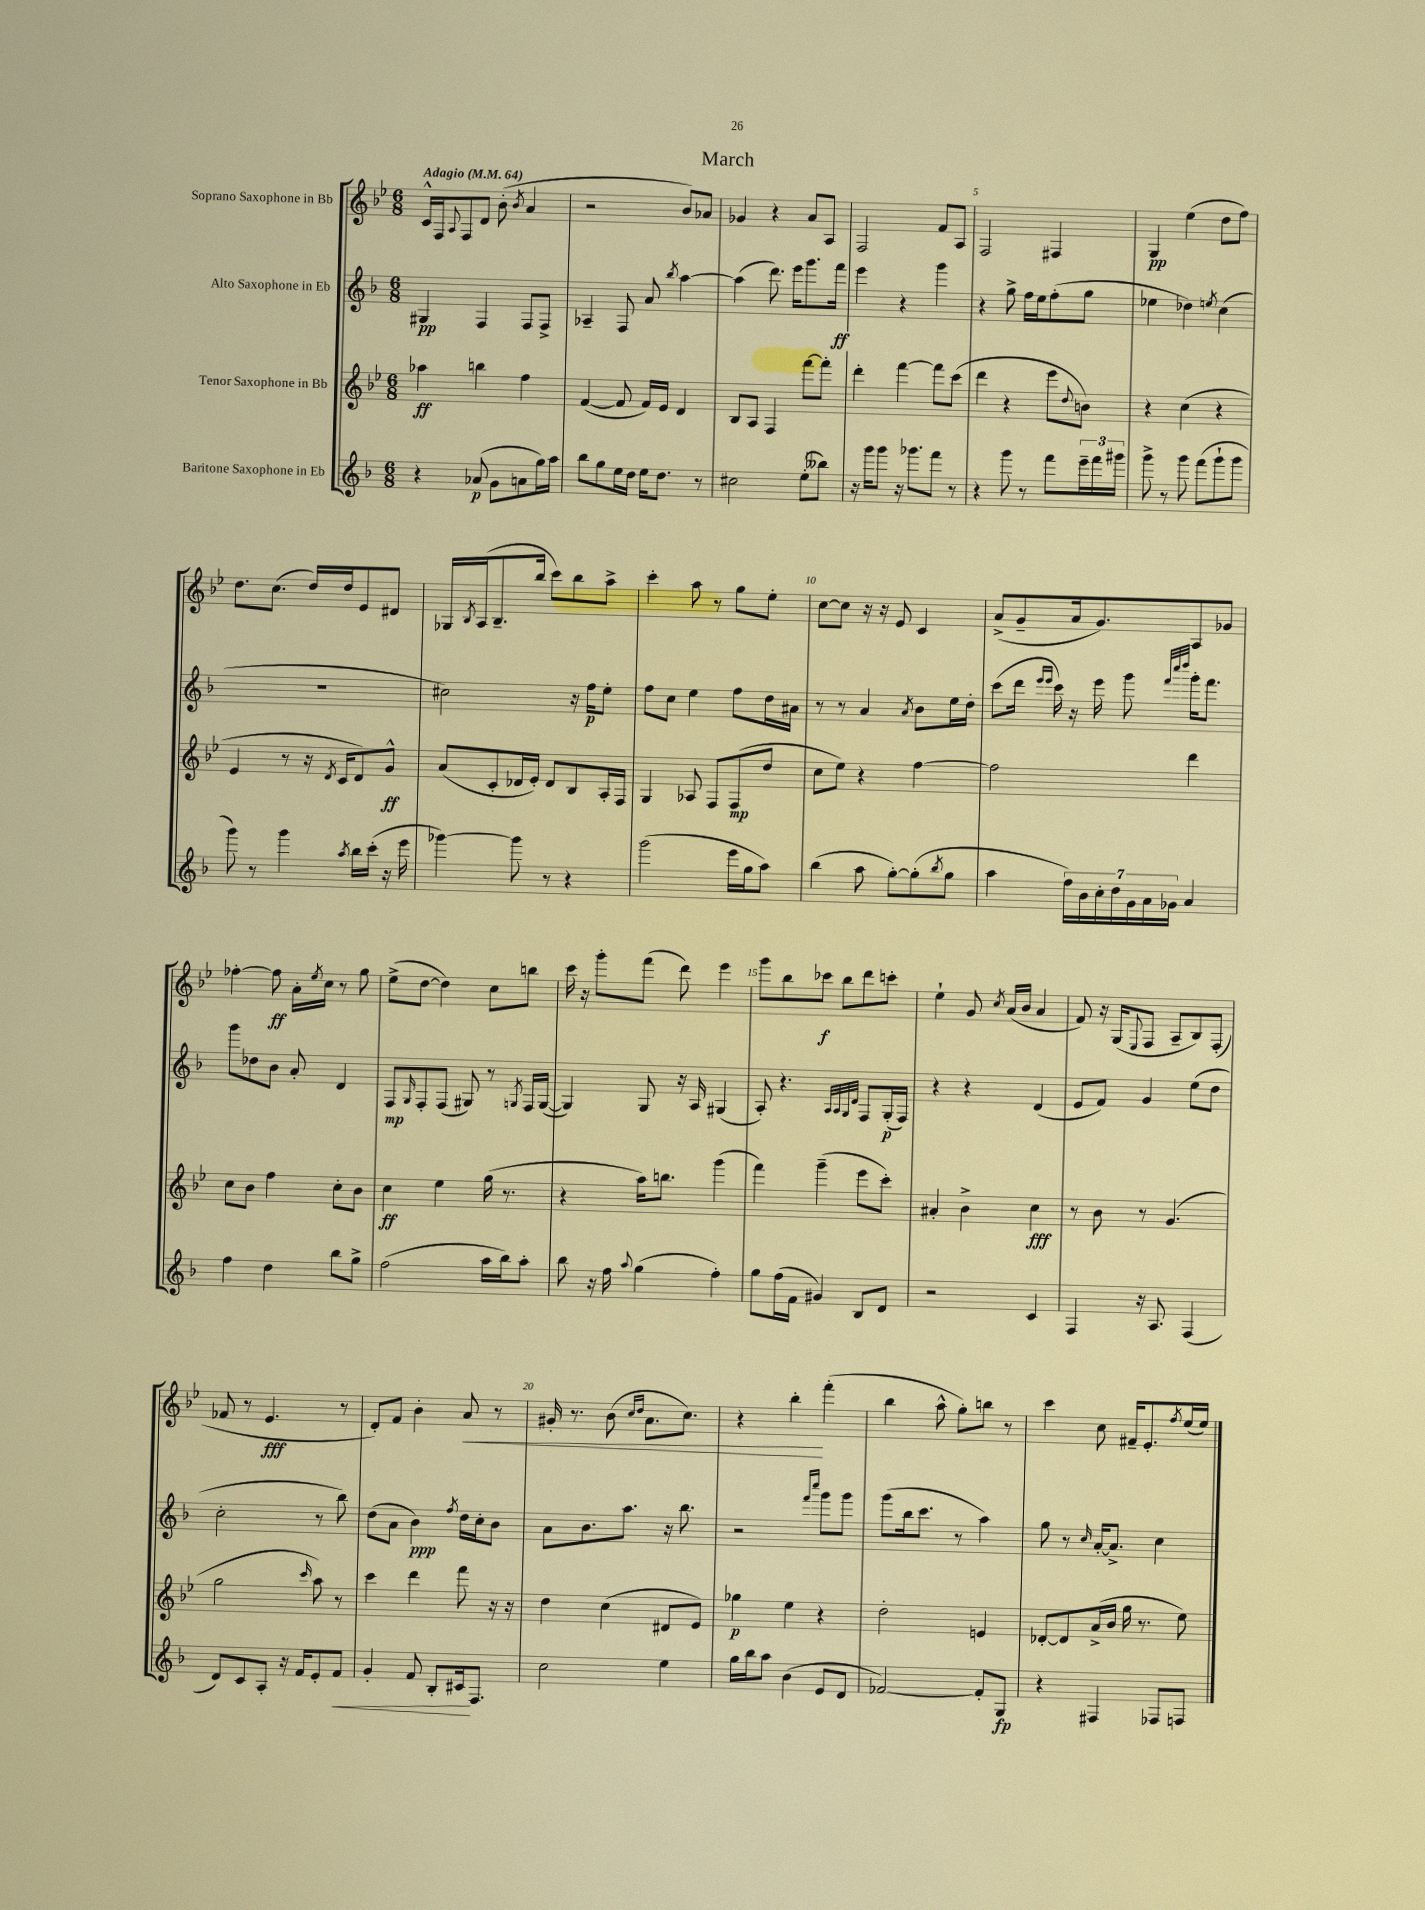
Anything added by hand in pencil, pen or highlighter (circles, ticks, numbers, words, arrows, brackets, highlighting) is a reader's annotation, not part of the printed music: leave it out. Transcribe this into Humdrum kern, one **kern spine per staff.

**kern	**kern	**kern	**kern
*staff4	*staff3	*staff2	*staff1
*clefG2	*clefG2	*clefG2	*clefG2
*k[b-]	*k[b-e-]	*k[b-]	*k[b-e-]
*M6/8	*M6/8	*M6/8	*M6/8
*MM64	*MM64	*MM64	*MM64
4r	4aa-\	4G#/	16c^^/LL
.	.	.	16F/J
.	.	.	8qqA/
.	.	.	8F/
(8a-/	4bb\	4F/	8d/J
8g\L	.	.	(8b-'\
.	.	.	8qb-/
8a\	4ff\	8F/L	4a/
16gg\L)	.	8F^/J	.
16aa\JJ	.	.	.
=	=	=	=
8bb-\L	([4f/	4A-~/	2r
8gg\	.	.	.
16ee\L	8f/]	8F/	.
16dd\JJ	.	.	.
16ee\LK	16f/LL)	8a/	.
8.dd\J	16e-/JJ	.	.
.	.	8qbb-/	.
.	4d/	[4aa\	8b-/L)
8r	.	.	8a-/J
=	=	=	=
2cc#\	8B-/L	(4aa\]	4g-/
.	8A/J	.	.
.	4F/	8.ddd\)	4r
.	.	16eee\LK	.
(8ee'\L	[8fff\L	8.ggg\	8a/L
8bb--\J)	8fff'\]J	.	8A/J
.	.	16fff\Jk	.
=	=	=	=
16r	4ddd'\	4eee\	2F/
16ggg\LK	.	.	.
8ggg\J	.	.	.
16r	[4fff\	4r	.
8.ggg-\L	.	.	.
8fff\J	8fff\]L	4ggg\	8f/L
8r	(8ccc\J	.	8A/J
=	=	=	=
4r	4ddd\	4r	2F/
8ggg\	4r	8gg^\	.
8r	.	16ff\LL	.
.	.	16ee\J	.
8fff\L	8eee-\L	(8ff'\	4F#/
.	8qqdd/	.	.
24eee~\L	8b\J)	8gg\J	.
24fff\	.	.	.
24ggg#\JJ	.	.	.
=	=	=	=
8ggg^\	4r	4ee-\	4G/
8r	.	.	.
8ggg\	(4cc\	4dd-\)	(4ee-\
(8fff\L	.	.	.
.	.	8qee/	.
8ggg`\	4r	(4cc\	8dd\L
8ggg\J	.	.	8ff\J)
=	=	=	=
8ggg\)	4e-/	2.r	8.dd\L
8r	.	.	.
.	.	.	(8.cc\J
4ggg\	8r	.	.
.	16r	.	16dd/LL)
.	8qd/	.	.
.	16c/LK	.	16dd/J
8qaa/	.	.	.
16bb-\LL	8d/)	.	8e-/
(16ccc'\JJ	.	.	.
16r	8g^^/J	.	8d#/J
16eee\	.	.	.
=	=	=	=
[4ggg-\)	(8a/L	2cc#\)	16G-/LL
.	.	.	8qB-/
.	.	.	(16A/J
.	8c'/	.	8.B-~/
8ggg-\]	16d-/L	.	.
.	16e-'/JJ)	.	16bb-/Jk
8r	8d-/L	.	8ccc\L)
4r	8B-/	16r	8bb-\
.	.	16ff\LK	.
.	16A'/L	8ee'\J	8aa^\J
.	16F/JJ	.	.
=	=	=	=
(2ggg\	4G/	8ff\L	4ccc'\
.	.	8cc\J	.
.	8A-/	4ee\	8aa\
.	8F/L	.	8r
16eee\LL	(8F/	8ff\L	8gg\L
16gg\J	.	.	.
8aa\J)	8dd/J	16dd\L	8ee-'\J
.	.	16a#\JJ	.
=	=	=	=
(4bb-\	8cc\L	8r	[8cc\L
.	8ee-\J)	8r	8cc\]J
8aa\	4r	4a/	16r
.	.	.	16r
[8gg'\L)	.	.	8e-/
.	.	8qa/	.
(8gg'\]	[4ff\	8b-\L	4c/
8qbb-/	.	.	.
8gg\J	.	16ee\L	.
.	.	16dd'\JJ	.
=	=	=	=
4aa\	2ff\]	(8ccc\L	(8a^/L
.	.	16ddd\Jk	8g~/
.	.	16qqeee/LL	.
.	.	16qqeee/JJ	.
.	.	16ccc\)	.
28ff\LL)	.	16r	16a/k
28b-\	.	.	.
.	.	16eee\	8.g/)
28cc'\	.	.	.
28dd\	.	.	.
.	.	8ggg\	.
28g\	.	.	.
28a\	.	.	.
28g-\JJ	.	.	.
.	.	32qqfff/LLL	.
.	.	32qqcccc/	.
.	.	32qqdddd/JJJ	.
4a/	4ddd\	16ggg'\LK	8A/
.	.	8.fff\J	.
.	.	.	8g-/J
=	=	=	=
4ff\	8cc\L	8ggg\L	[4ff-'\
.	8b-\J	8dd-\	.
4dd\	4ff\	8b-\J	8ff-\]
.	.	8a'/	16a'\LL
.	.	.	8qee-/
.	.	.	16cc\JJ
8bb-\L	8cc'\L	4d/	8r
8gg^\J	8b-\J	.	8gg\
=	=	=	=
(2ff\	4cc\	8F/L	(8ee-^\L
.	.	16qqG/	.
.	.	8F'/	[8dd\J
.	4ee-\	(8F/J	4dd\])
.	.	8G#/)	.
16aa\LL	(16gg\	8r	8cc\L
16bb-\J)	8.r	.	.
.	.	8qG/	.
8aa'\J	.	16F/LL	8bb\J
.	.	([16G/JJ	.
=	=	=	=
8bb-\	4r	4G/])	16ccc\
.	.	.	16r
16r	.	.	8ggg'\L
16ff\	.	.	.
8qqaa/	.	.	.
(4gg\	16aa\LK)	8G/	(8fff\J
.	8.bb\J	.	.
.	.	16r	8ddd\)
.	.	16A/	.
4ff'\)	(4ggg\	(4G#/	4eee-\
=	=	=	=
8gg\L	4fff\)	8A'/)	8ggg\L
(16ff\L	.	4.r	8bb-\
16f\JJ	.	.	.
4g#/)	(4ggg~\	.	8ccc-\J
.	.	.	8bb-\L
.	.	32qqA/LLL	.
.	.	32qqA/	.
.	.	32qqG/	.
.	.	32qqd/JJJ	.
8B-/L	8eee-\L	8F/L	8ddd\
8d/J	8ccc'\J)	(16G'/L	8ccc'\J
.	.	16F/JJ)	.
=	=	=	=
2r	4a#'/	4r	4ee-`\
.	4b-^\	4r	8g/
.	.	.	8qcc/
.	.	.	(16a/LL
.	.	.	16b-/JJ
4c/	4cc\	(4d/	4a/
=	=	=	=
4F/	8r	8e/L	8f/)
.	8b-\	8f/J)	16r
.	.	.	(16G/LK
.	.	.	8qqE-/
16r	8r	4g/	8F/J
8.A/	.	.	.
.	(4.g/	.	8A~/L
(4F/	.	(8ee\L	8B-/)
.	.	8dd\J	(8F'/J
=	=	=	=
8d/L)	2gg\	2cc'\	8f-/
8c/	.	.	8r
8A'/J	.	.	4.e-/
16r	.	.	.
16f/LK	.	.	.
.	16qqccc/	.	.
8e'/	8aa\)	8r	.
8f/J	8r	8bb-\)	8r
=	=	=	=
4g'/	4ccc\	(8dd\L	8d'/L)
.	.	8a\J	8f/J
8f/	4ddd\	4b-\)	4b-'\
8B-'/L	.	.	.
.	.	8qff/	.
16c#/k	8fff\	16dd\LL	8a/
8.F/J	.	16cc'\J	.
.	16r	8b-\J	8r
.	16r	.	.
=	=	=	=
2cc\	4dd\	8a\L	16g#'/
.	.	.	8.r
.	.	8.b-\	.
.	(4cc\	.	(8b-\
.	.	8.aa\J	.
.	.	.	16qqcc/LL
.	.	.	16qqdd/JJ
.	.	.	8.a\L
4ee\	8d#/L	16r	.
.	.	8.bb-\	8.cc\J)
.	8e-/J)	.	.
=	=	=	=
16gg\LL	4gg-\	2r	4r
16bb-\J	.	.	.
8aa\J	.	.	.
(4b-\	4ee-\	.	4bb-'\
.	.	16qqfff/LL	.
.	.	16qqcccc/JJ	.
8e/L	4r	8ggg\L	(4fff'\
8d/J	.	8ggg\J	.
=	=	=	=
[2f-/)	2dd'\	(8ggg\L	4bb-\
.	.	16bb-\k	.
.	.	8.ccc\J	.
.	.	.	8aa^^\
.	.	8r	8gg'\L)
8f-'/]L	4e/	4aa\)	8bb\J
8G/J	.	.	8r
=	=	=	=
4r	[8d-'/L	8gg\	4ccc\
.	8d-/]	8r	.
.	.	16qqcc/	.
4F#/	(16a^/L	[16a'/LK	8cc\
.	16b-/JJ	8.a^/]J	.
.	16gg\	.	16f#~/LK
.	8.r	.	8.e-'/
8F-/L	.	4cc\	.
.	.	.	8qff/
8F/J	8ee-\)	.	(16ee-/L
.	.	.	16ee-/JJ)
==	==	==	==
*-	*-	*-	*-
